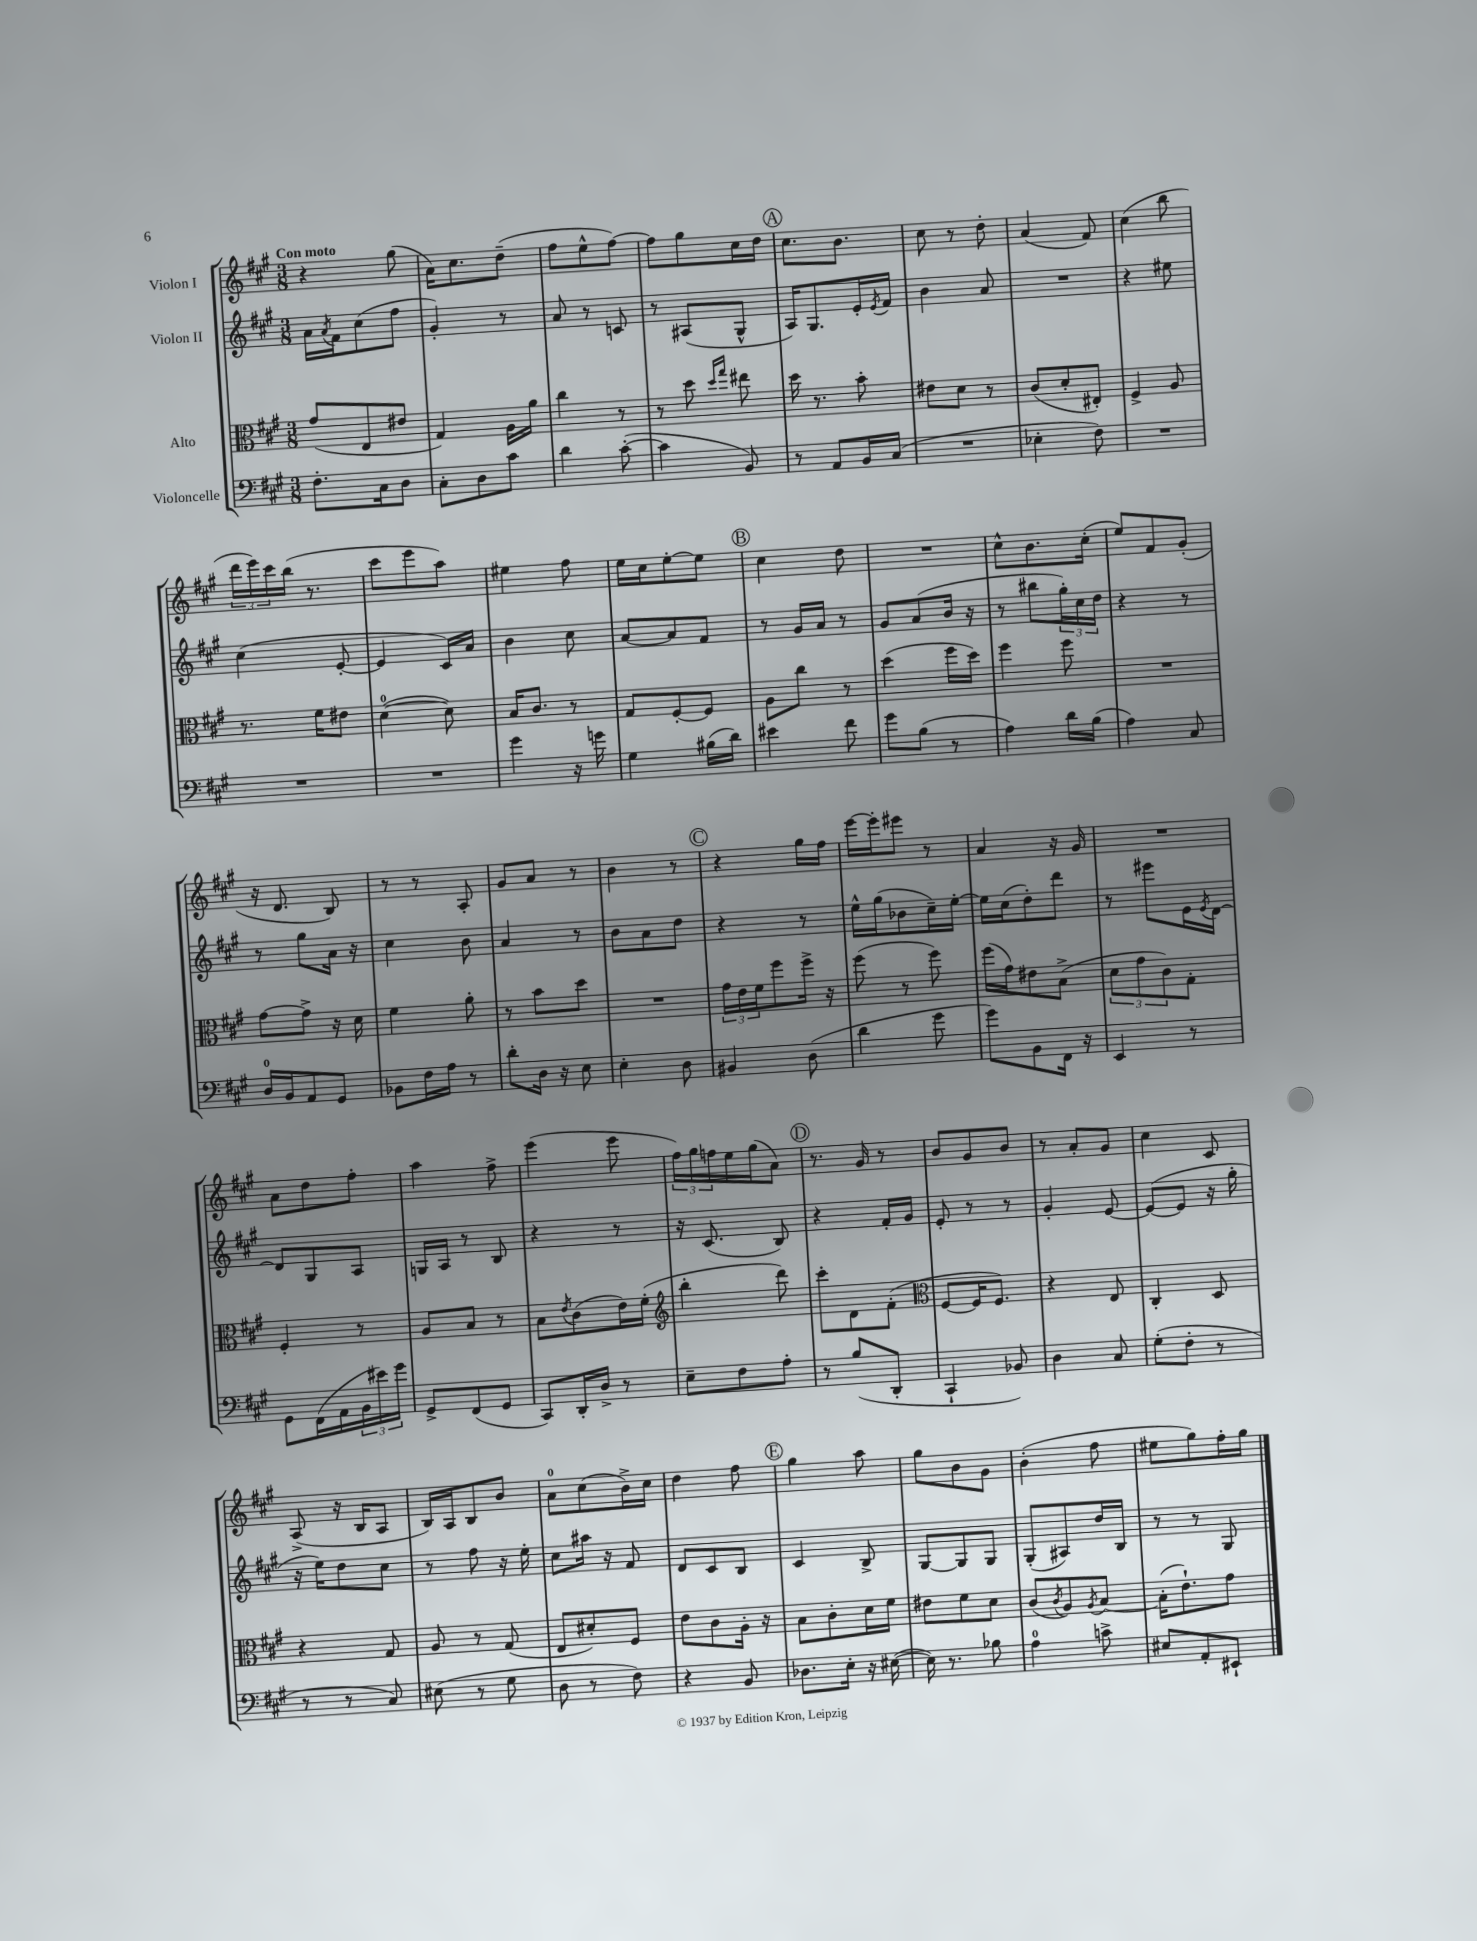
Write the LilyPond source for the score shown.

<<
\new StaffGroup <<
\new Staff = "s0" \with { instrumentName = "Violon I" } {
    \clef treble \key a \major \numericTimeSignature \time 3/8 \tempo "Con moto"
    r4 gis''8( |
    a'16) cis''8. d''8--( |
    fis''8 e''8-^ fis''8~) |
    fis''8 gis''8 cis''16 d''16 |
    \mark \markup { \circle "A" } cis''8. b'8. |
    cis''8 r8 d''8-. |
    a'4( fis'8) |
    cis''4( b''8 |
    \tuplet 3/2 { d'''16 e'''16) cis'''16 } b''16( r8. |
    cis'''8 e'''8 a''8) |
    eis''4 fis''8 |
    e''16 cis''16 e''8~-. e''8 |
    \mark \markup { \circle "B" } cis''4 d''8 |
    R4. |
    cis''8-^ b'8. cis''16-.( |
    e''8) fis'8 gis'8-.( |
    r16 d'8. b8) |
    r8 r8 a8-. |
    gis'8 a'8 r8 |
    b'4 r8 |
    \mark \markup { \circle "C" } r4 gis''16 fis''16 |
    e'''16~ e'''16-. eis'''8 r8 |
    a'4 r16 gis'16 |
    R4. |
    a'8 d''8 fis''8-. |
    a''4 fis''8-> |
    e'''4( e'''8 |
    \tuplet 3/2 { fis''16) gis''16 f''16 } e''16 gis''16( a'8) |
    \mark \markup { \circle "D" } r8. gis'16 r8 |
    b'8 gis'8 b'8 |
    r8 a'8-. gis'8 |
    cis''4 cis'8 |
    a8->( r16 b16 a8 |
    b16) a16 b8 b'8 |
    a'8-0 cis''8( b'16->) cis''16 |
    d''4 fis''8 |
    \mark \markup { \circle "E" } gis''4 a''8 |
    gis''8 b'8 gis'8 |
    b'4-.( fis''8 |
    eis''8 gis''8) fis''16-. gis''16 \bar "|." |
}
\new Staff = "s1" \with { instrumentName = "Violon II" } {
    \clef treble \key a \major \numericTimeSignature \time 3/8
    a'16 \acciaccatura { a'8 } fis'16 cis''8( fis''8 |
    gis'4-.) r8 |
    a'8 r8 c'8 |
    r8 ais8( gis8-^ |
    \mark \markup { \circle "A" } a16) gis8. e'16-. \acciaccatura { e'8 } fis'16 |
    b'4 a'8 |
    R4. |
    r4 eis''8 |
    cis''4( e'8~-. |
    e'4 cis'16) a'16 |
    b'4 cis''8 |
    a'8~ a'8 fis'8 |
    \mark \markup { \circle "B" } r8 gis'16 a'16 r8 |
    gis'8 a'8( b'16 r16 |
    r8 bis''8 \tuplet 3/2 { gis''16-.) cis''16 d''16 } |
    r4 r8 |
    r8 gis''8 a'16 r16 |
    cis''4 b'8 |
    a'4 r8 |
    b'8 a'8 d''8 |
    \mark \markup { \circle "C" } r4 r8 |
    e''16-^ gis''16( bes'8 cis''16--) e''16~-. |
    e''16 cis''16( d''8-.) d'''8 |
    r8 eis'''8 e'16 \acciaccatura { e'8 } d'16~ |
    d'8 gis8 a8 |
    g16 a16 r8 b8 |
    r4 r8 |
    r16 cis'8.( b8) |
    \mark \markup { \circle "D" } r4 fis'16-. gis'16 |
    e'8-. r8 r8 |
    gis'4-. e'8~ |
    e'8~( e'8 r16 gis''16-. |
    r16 e''16) d''8 cis''8 |
    r8 fis''8 r16 e''16-. |
    cis''8 ais''16 r16 fis'8 |
    d'8 cis'8 b8 |
    \mark \markup { \circle "E" } cis'4 b8-> |
    gis8~ gis8 gis8 |
    gis8-.( ais8) d''16 b16 |
    r8 r8 gis8 \bar "|." |
}
\new Staff = "s2" \with { instrumentName = "Alto" } {
    \clef alto \key a \major \numericTimeSignature \time 3/8
    gis'8( e8 eis'8 |
    gis4) a16 a'16 |
    cis''4 r8 |
    r8 d''8 \grace { d''16 gis''16 } eis''8 |
    \mark \markup { \circle "A" } d''16 r8. b'8-. |
    eis'8 d'8 r8 |
    cis'8( d'8-. eis8-.) |
    fis4-> a8 |
    r8. fis'16 eis'8 |
    d'4-0~( d'8) |
    b16 cis'8. r8 |
    gis8 fis8~-. fis8 |
    \mark \markup { \circle "B" } a8 cis''8 r8 |
    d''4( fis''16 d''16) |
    fis''4 fis''8 |
    R4. |
    gis'8~ gis'8-> r16 d'16 |
    fis'4 a'8-. |
    r8 b'8 d''8 |
    R4. |
    \mark \markup { \circle "C" } \tuplet 3/2 { gis'16 e'16 fis'16 } fis''8 fis''16-> r16 |
    fis''8( r8 fis''8) |
    fis''16( gis'16) eis'8 b8->( |
    \tuplet 3/2 { d'8 gis'8 cis'8) } gis8-. |
    fis4-. r8 |
    a8 b8 r8 |
    b8 \acciaccatura { e'8 } cis'8( e'16) fis'16-.( |
    \clef treble b''4-. d'''8) |
    \mark \markup { \circle "D" } cis'''8-. d'8 fis'8-.( |
    \clef alto fis8~ fis16 fis8.) |
    r4 e8 |
    cis4-. d8 |
    r4 gis8 |
    a8 r8 gis8( |
    e8 dis'8-.) fis8 |
    e'8 cis'8 a16-. r16 |
    \mark \markup { \circle "E" } b8 cis'8-. d'16 fis'16 |
    eis'8 fis'8 d'8 |
    cis'8( \acciaccatura { cis'8 } a8) \acciaccatura { a8 } b8~ |
    b16-.( e'8.-!) gis'8 \bar "|." |
}
\new Staff = "s3" \with { instrumentName = "Violoncelle" } {
    \clef bass \key a \major \numericTimeSignature \time 3/8
    fis8.-. cis16 d8 |
    cis8-. d8 cis'8 |
    d'4 cis'8~-.( |
    cis'4 b,8) |
    \mark \markup { \circle "A" } r8 a,8 b,16 cis16( |
    R4. |
    ees4-. fis8) |
    R4. |
    R4. |
    R4. |
    gis'4 r16 g'16 |
    gis4 bis16( d'16) |
    \mark \markup { \circle "B" } eis'4 fis'8 |
    gis'8 b8( r8 |
    a4) d'16 b16( |
    a4) cis8 |
    d16-0 b,16 a,8 gis,8 |
    bes,8 fis16 a16 r8 |
    d'8-. d16 r16 e8 |
    e4-. d8 |
    \mark \markup { \circle "C" } bis,4 d8( |
    d'4 gis'8 |
    gis'8) b,8 fis,16 r16 |
    e,4 r8 |
    gis,8 fis,16( a,16 \tuplet 3/2 { b,16 eis'16) gis'16 } |
    gis,8-> fis,8( gis,8 |
    cis,8) d,16-. d16-> r8 |
    e8-- fis8 a8-. |
    \mark \markup { \circle "D" } r8 b8( d,8-. |
    cis,4-! bes,8) |
    d4 cis8 |
    gis8-.( fis8-. r8 |
    r8 r8 cis8) |
    eis8( r8 gis8 |
    d8 r8 fis8) |
    r4 b,8 |
    \mark \markup { \circle "E" } des8. e16-. r16 eis16~( |
    eis16) r8. bes8 |
    a4-0 c'8-> |
    eis8 a,8-. eis,8-! \bar "|." |
}
>>
>>
\layout { \context { \Score \remove "Bar_number_engraver" } }
